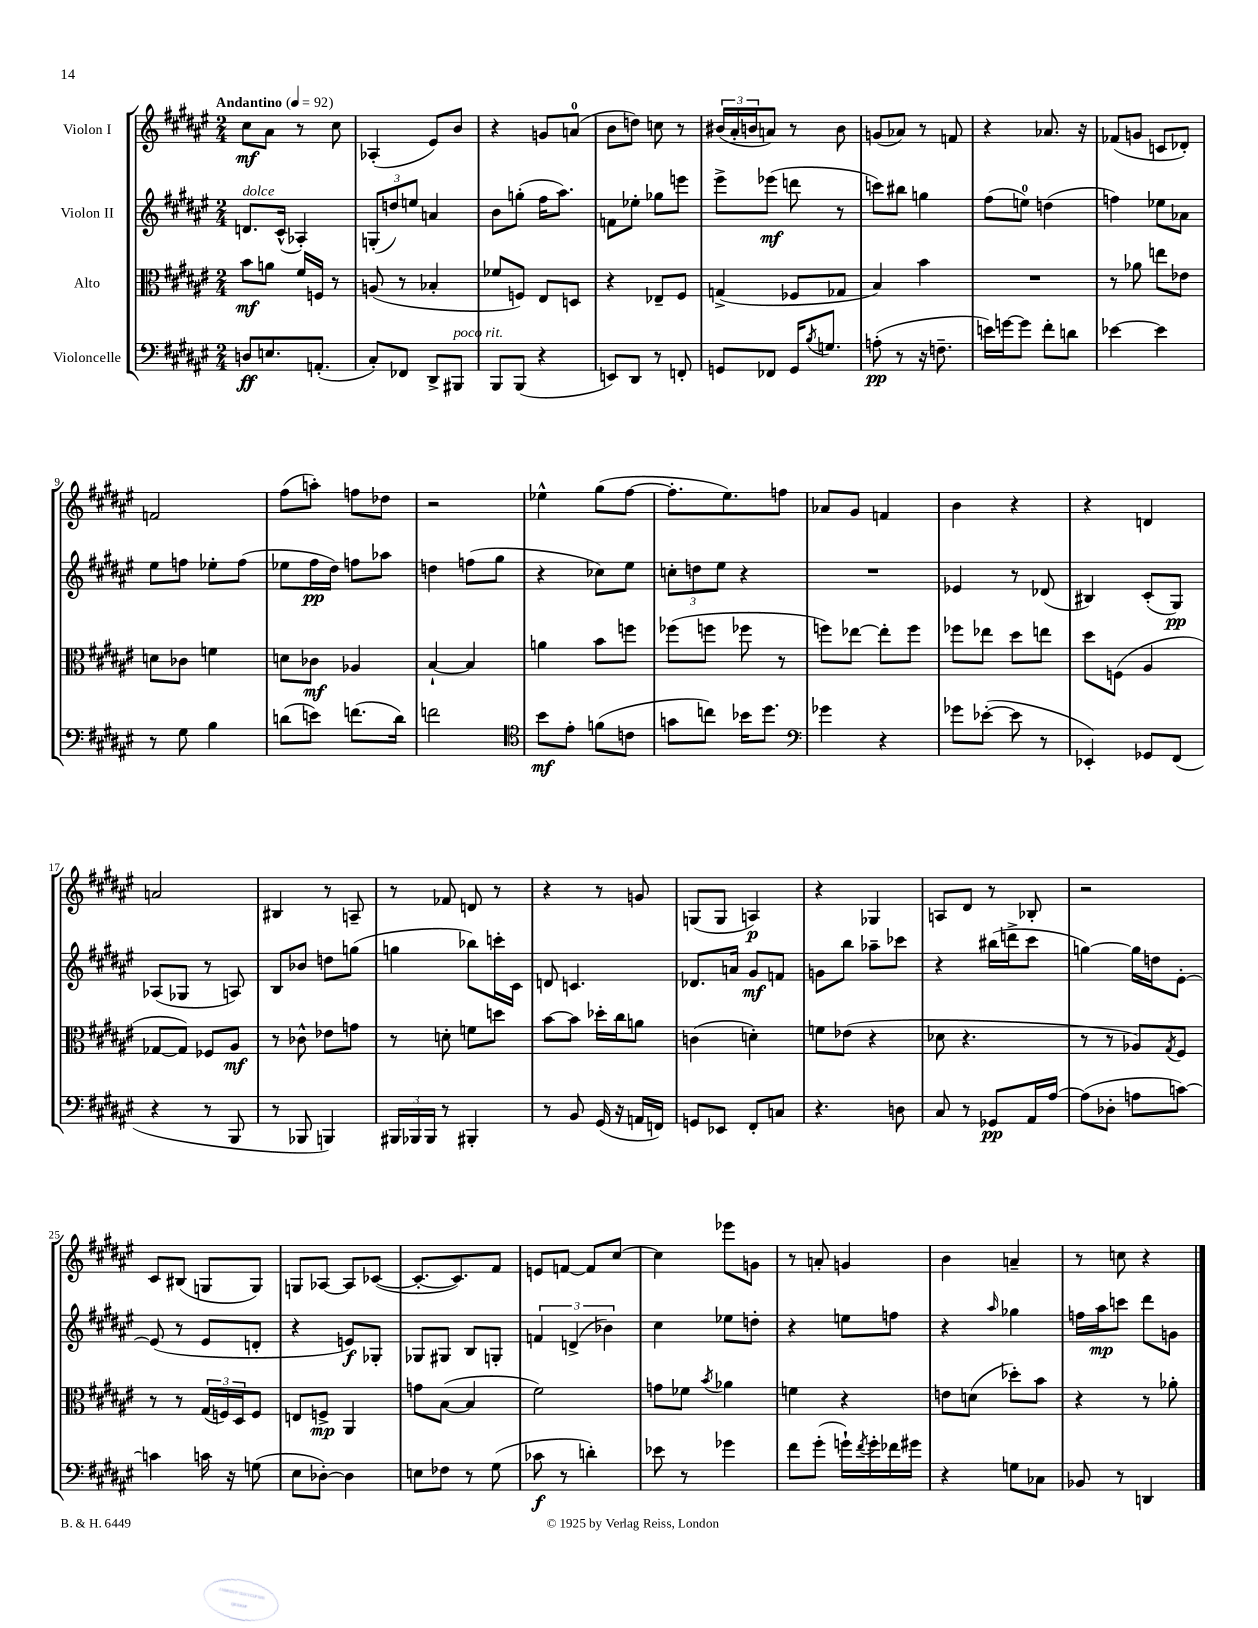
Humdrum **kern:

**kern	**dynam	**kern	**dynam	**kern	**dynam	**kern	**dynam
*part4	*part4	*part3	*part3	*part2	*part2	*part1	*part1
*staff4	*staff4	*staff3	*staff3	*staff2	*staff2	*staff1	*staff1
*I"Violoncelle	*	*I"Alto	*	*I"Violon II	*	*I"Violon I	*
*clefF4	*	*clefC3	*	*clefG2	*	*clefG2	*
*k[f#c#g#d#a#e#]	*	*k[f#c#g#d#a#e#]	*	*k[f#c#g#d#a#e#]	*	*k[f#c#g#d#a#e#]	*
*M2/4	*	*M2/4	*	*M2/4	*	*M2/4	*
*MM92	*	*MM92	*	*MM92	*	*MM92	*
=1	=1	=1	=1	=1	=1	=1	=1
!	!	!	!	!	!	!LO:TX:a:B:t=Andantino	!
!	!	!	!	!LO:TX:a:i:t=dolce	!	!	!
8Dn/L	ff	8b\L	mf	8.dn/L	.	8cc#\L	mf
8.En/	.	8an\J	.	.	.	8a#\J	.
.	.	.	.	(16c#^^/Jk	.	.	.
.	.	16f#/LL	.	4A-X'/)	.	8r	.
(8.AAn'/J	.	16Fn/JJ	.	.	.	.	.
.	.	8r	.	.	.	8cc#\	.
=2	=2	=2	=2	=2	=2	=2	=2
8C#'/L)	.	(8An/	.	(12Gn'/L	.	(4A-X'/	.
.	.	.	.	12ddn/)	.	.	.
8FF-X/J	.	8r	.	.	.	.	.
.	.	.	.	12een/J	.	.	.
8DD#^/L	.	4B-X'/	.	4an/	.	8e#/L)	.
!LO:TX:a:i:t=poco rit.	!	!	!	!	!	!	!
8BBB#X/J	.	.	.	.	.	8b/J	.
=3	=3	=3	=3	=3	=3	=3	=3
8BBB/L	.	8f-X/L	.	8b\L	.	4r	.
(8BBB/J	.	8Fn/J)	.	(8ggn'\J	.	.	.
4r	.	8E#/L	.	16ff#\KL	.	8gn/L	.
.	.	.	.	8.aa#\J)	.	.	.
.	.	8Dn/J	.	.	.	(8an/J	.
=4	=4	=4	=4	=4	=4	=4	=4
8EEn/L)	.	4r	.	8fn\L	.	8b\L	.
8DD#/J	.	.	.	8ee-X'\J	.	8ddn\J)	.
8r	.	8E-X~/L	.	8gg-X\L	.	8ccn\	.
8FFn'/	.	8F#/J	.	8eeen\J	.	8r	.
=5	=5	=5	=5	=5	=5	=5	=5
8GGn/L	.	(4Gn^/	.	8eee#^\L	.	(24b#X/LL	.
.	.	.	.	.	.	24a#'/	.
.	.	.	.	.	.	24bn/J	.
8FF-X/J	.	.	.	(8eee-X\J	mf	8an/J)	.
16GG/KL	.	8F-X/L	.	8dddn\	.	8r	.
8qB/	.	.	.	.	.	.	.
8.Gn/J	.	.	.	.	.	.	.
.	.	8G-X/J	.	8r	.	8b\	.
=6	=6	=6	=6	=6	=6	=6	=6
(8An'\	pp	4B/)	.	8cccn\L)	.	(8gn/L	.
8r	.	.	.	8bb#X\J	.	8a-X/J)	.
16r	.	4b\	.	4ggn\	.	8r	.
8.Fn~\	.	.	.	.	.	.	.
.	.	.	.	.	.	8fn/	.
=7	=7	=7	=7	=7	=7	=7	=7
16en\LL)	.	2r	.	(8ff#\L	.	4r	.
[16gn\J	.	.	.	.	.	.	.
8g\J]	.	.	.	8een\J)	.	.	.
8f#'\L	.	.	.	(4ddn\	.	8.a-X/	.
8dn\J	.	.	.	.	.	.	.
.	.	.	.	.	.	16r	.
=8	=8	=8	=8	=8	=8	=8	=8
[4e-X\	.	8r	.	4ffn\)	.	(8f-X/L	.
.	.	8a-X\	.	.	.	8gn/J	.
4e-\]	.	8een\L	.	8ee-X\L	.	8cn/L	.
.	.	8e-X\J	.	8a-X\J	.	8d-X'/J)	.
!!LO:LB:g=z
=9	=9	=9	=9	=9	=9	=9	=9
8r	.	8dn\L	.	8ee#\L	.	2fn/	.
8G#\	.	8c-X\J	.	8ffn\J	.	.	.
4B\	.	4fn\	.	8ee-X'\L	.	.	.
.	.	.	.	(8ff\J	.	.	.
=10	=10	=10	=10	=10	=10	=10	=10
(8dn\L	.	8dn\L	.	8ee-X\L	.	(8ff#\L	.
8en\J)	.	8c-X\J	mf	16ff#\L	pp	8aan'\J)	.
.	.	.	.	16dd#\JJ)	.	.	.
(8.fn\L	.	4A-X/	.	8ffn\L	.	8ffn\L	.
.	.	.	.	8aa-X\J	.	8dd-X\J	.
16d\Jk)	.	.	.	.	.	.	.
=11	=11	=11	=11	=11	=11	=11	=11
2fn\	.	[4B`/	.	4ddn\	.	2r	.
.	.	4B/]	.	(8ffn\L	.	.	.
.	.	.	.	8gg#\J	.	.	.
=12	=12	=12	=12	=12	=12	=12	=12
*clefC4	*	*	*	*	*	*	*
8b\L	mf	4an\	.	4r	.	4ee-X^^\	.
8e#'\J	.	.	.	.	.	.	.
(8fn\L	.	8b\L	.	8cc-X\L)	.	(8gg#\L	.
8cn\J	.	8ffn\J	.	8ee#\J	.	[8ff#\J	.
=13	=13	=13	=13	=13	=13	=13	=13
8gn\L	.	(8ff-X\L	.	12ccn'\L	.	8.ff#'\L]	.
.	.	.	.	12ddn\	.	.	.
8ccn\J)	.	8ffn\J	.	.	.	.	.
.	.	.	.	12ee#\J	.	.	.
.	.	.	.	.	.	8.ee#\)	.
16b-X\KL	.	8ff-X\	.	4r	.	.	.
8.dd#\J	.	.	.	.	.	.	.
.	.	8r	.	.	.	8ffn\J	.
=14	=14	=14	=14	=14	=14	=14	=14
*clefF4	*	*	*	*	*	*	*
4g-X\	.	8ffn\L)	.	2r	.	8a-X/L	.
.	.	[8ee-X\J	.	.	.	8g#/J	.
4r	.	8ee-'\L]	.	.	.	4fn/	.
.	.	8ff\J	.	.	.	.	.
=15	=15	=15	=15	=15	=15	=15	=15
8g-X\L	.	8ff-X\L	.	4e-X/	.	4b\	.
([8e-X'\J	.	8ee-X\J	.	.	.	.	.
8e-\]	.	8dd#\L	.	8r	.	4r	.
8r	.	8een\J	.	(8d-X/	.	.	.
=16	=16	=16	=16	=16	=16	=16	=16
4EE-X'/)	.	8dd#\L	.	4B#X/)	.	4r	.
.	.	(8Fn\J	.	.	.	.	.
8GG-X/L	.	4A#/	.	(8c#'/L	.	4dn/	.
(8FF#/J	.	.	.	8G#/J)	pp	.	.
!!LO:LB:g=z
=17	=17	=17	=17	=17	=17	=17	=17
4r	.	[8G-X/L	.	(8A-X/L	.	2an/	.
.	.	8G-/J])	.	8G-X/J	.	.	.
8r	.	8F-X/L	.	8r	.	.	.
8BBB/	.	8A#/J	mf	8An/)	.	.	.
=18	=18	=18	=18	=18	=18	=18	=18
8r	.	8r	.	8B/L	.	4B#X/	.
8BBB-X/	.	8c-X^^\	.	8b-X/J	.	.	.
4BBBn/)	.	8e-X\L	.	8ddn\L	.	8r	.
.	.	8gn\J	.	(8ggn\J	.	8An~/	.
=19	=19	=19	=19	=19	=19	=19	=19
24BBB#X/LL	.	8r	.	4ggn\	.	8r	.
24BBB-X/	.	.	.	.	.	.	.
24BBB-/JJ	.	.	.	.	.	.	.
8r	.	8dn'\	.	.	.	8f-X/	.
4BBB#X'/	.	8fn\L	.	8bb-X\L)	.	8dn/	.
.	.	8ddn\J	.	16cccn'\L	.	8r	.
.	.	.	.	16c#\JJ	.	.	.
=20	=20	=20	=20	=20	=20	=20	=20
8r	.	[8b\L	.	8dn/	.	4r	.
8BB/	.	8b\J]	.	4.cn/	.	.	.
(16GG#/	.	16dd-X'\LL	.	.	.	8r	.
16r	.	16cc#\J	.	.	.	.	.
16AAn/LL	.	8an\J	.	.	.	8gn/	.
16FFn/JJ)	.	.	.	.	.	.	.
=21	=21	=21	=21	=21	=21	=21	=21
8GGn/L	.	(4cn\	.	8.d-X/L	.	(8Gn/L	.
8EE-X/J	.	.	.	.	.	8G/J	.
.	.	.	.	16an/Jk	.	.	.
8FF#'/L	.	4dn'\)	.	8g#/L	mf	4An/)	p
8Cn/J	.	.	.	8fn/J	.	.	.
=22	=22	=22	=22	=22	=22	=22	=22
4.r	.	8fn\L	.	8gn\L	.	4r	.
.	.	(8e-X\J	.	8bb\J	.	.	.
.	.	4r	.	8aa-X~\L	.	4G-X/	.
8Dn\	.	.	.	8ccc-X\J	.	.	.
=23	=23	=23	=23	=23	=23	=23	=23
8C#/	.	8d-X\	.	4r	.	8An/L	.
8r	.	4.r	.	.	.	8d#/J	.
8GG-X/L	pp	.	.	(16bb#X\LL	.	8r	.
.	.	.	.	16dddn^\J	.	.	.
16AA#/L	.	.	.	8ccc#\J	.	8B-X'/	.
[16A#/JJ	.	.	.	.	.	.	.
=24	=24	=24	=24	=24	=24	=24	=24
(8A#\L]	.	8r	.	[4ggn\)	.	2r	.
8D-X'\J	.	8r	.	.	.	.	.
8An\L	.	8A-X/L)	.	16gg\LL]	.	.	.
.	.	.	.	16ddn\J	.	.	.
.	.	8qG#/	.	.	.	.	.
[8cn\J)	.	8F#/J	.	[8e#'\J	.	.	.
!!LO:LB:g=z
=25	=25	=25	=25	=25	=25	=25	=25
4cn\]	.	8r	.	(8e#/]	.	8c#/L	.
.	.	8r	.	8r	.	(8B#X/J	.
16cn\	.	(24G#/LL	.	8e#/L	.	8Gn/L	.
.	.	24Fn/)	.	.	.	.	.
16r	.	.	.	.	.	.	.
.	.	24D#/J	.	.	.	.	.
(8Gn\	.	8F/J	.	8dn'/J	.	8G/J)	.
=26	=26	=26	=26	=26	=26	=26	=26
8E#\L	.	8En/L	.	4r	.	8Gn/L	.
[8D-X'\J)	.	8Fn^/J	mp	.	.	[8A-X/J	.
4D-\]	.	4AA#/	.	8en/L)	f	8A-/L]	.
.	.	.	.	8G-X'/J	.	([8c-X/J	.
=27	=27	=27	=27	=27	=27	=27	=27
8En\L	.	8gn\L	.	8G-X/L	.	8.c-'/L_	.
8F-X\J	.	([8B\J	.	8G#X/J	.	.	.
.	.	.	.	.	.	8.c-/])	.
8r	.	4B/]	.	8B/L	.	.	.
(8G#\	.	.	.	8Gn'/J	.	8f#/J	.
=28	=28	=28	=28	=28	=28	=28	=28
8c-X\	f	2f#\)	.	6fn/	.	8en/L	.
8r	.	.	.	.	.	[8fn/J	.
.	.	.	.	(6dn^/	.	.	.
4dn'\)	.	.	.	.	.	8f/L]	.
.	.	.	.	6b-X\)	.	.	.
.	.	.	.	.	.	[8cc#/J	.
=29	=29	=29	=29	=29	=29	=29	=29
8e-X\	.	8gn\L	.	4cc#\	.	4cc#\]	.
8r	.	8f-X\J	.	.	.	.	.
.	.	8qb/	.	.	.	.	.
4g-X\	.	4a-X\	.	8ee-X\L	.	8eee-X\L	.
.	.	.	.	8ddn'\J	.	8gn\J	.
=30	=30	=30	=30	=30	=30	=30	=30
8f#\L	.	4fn\	.	4r	.	8r	.
(8g#'\J	.	.	.	.	.	8an'/	.
16gn`\LL)	.	4r	.	8een\L	.	4gn/	.
8qf#/	.	.	.	.	.	.	.
16g'\	.	.	.	.	.	.	.
16f-X\	.	.	.	8ffn\J	.	.	.
16g#X\JJ	.	.	.	.	.	.	.
=31	=31	=31	=31	=31	=31	=31	=31
4r	.	8en\L	.	4r	.	4b\	.
.	.	(8dn\J	.	.	.	.	.
.	.	.	.	16qqaa#/	.	.	.
8Gn\L	.	8dd-X'\L)	.	4gg-X\	.	4an~/	.
8C-X\J	.	8b\J	.	.	.	.	.
=32	=32	=32	=32	=32	=32	=32	=32
8BB-X/	.	4r	.	16ffn\LL	.	8r	.
.	.	.	.	16aa#\J	mp	.	.
8r	.	.	.	8cccn\J	.	8ccn\	.
4DDn/	.	8r	.	8ddd#\L	.	4r	.
.	.	8a-X'\	.	8gn\J	.	.	.
==	==	==	==	==	==	==	==
*-	*-	*-	*-	*-	*-	*-	*-
